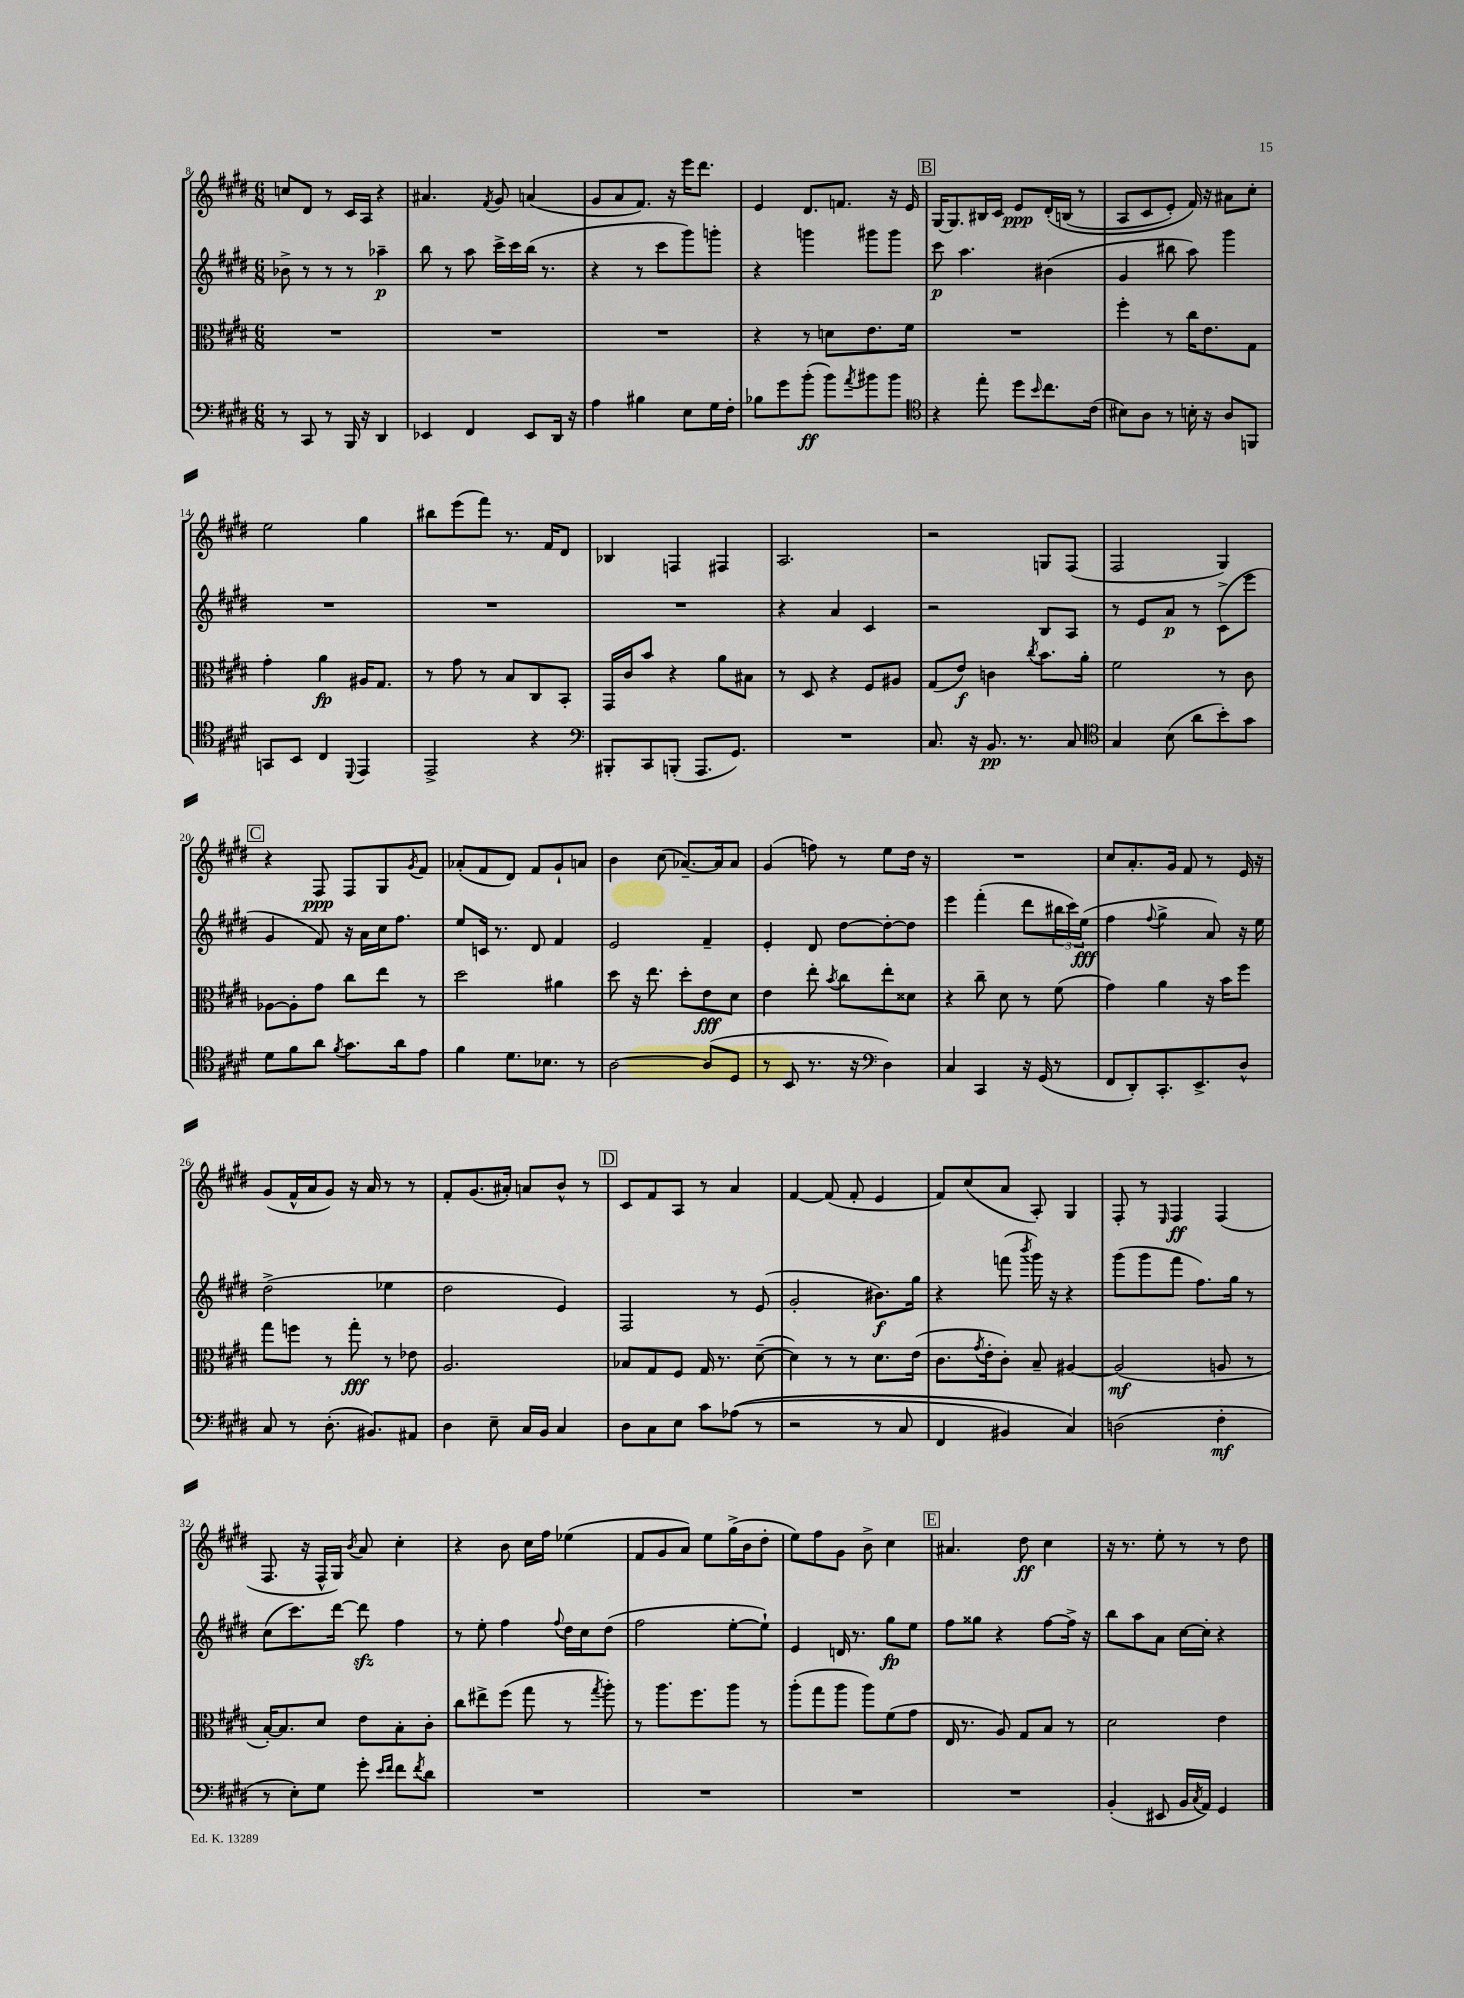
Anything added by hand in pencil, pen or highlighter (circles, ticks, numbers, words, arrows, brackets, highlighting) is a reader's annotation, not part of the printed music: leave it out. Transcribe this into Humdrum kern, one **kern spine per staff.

**kern	**kern	**kern	**kern
*staff4	*staff3	*staff2	*staff1
*clefF4	*clefC3	*clefG2	*clefG2
*k[f#c#g#d#]	*k[f#c#g#d#]	*k[f#c#g#d#]	*k[f#c#g#d#]
*M6/8	*M6/8	*M6/8	*M6/8
8r	2.r	8b-^	8cc
8CC#	.	8r	8d#
8r	.	8r	8r
16BBB	.	8r	16c#
16r	.	.	16A
4DD#	.	4aa-~	4r
=	=	=	=
4EE-	2.r	8bb	4.a#
.	.	8r	.
4FF#	.	8aa	.
.	.	.	8qf#
.	.	16ccc#^	8g#
.	.	16ccc#	.
8EE-	.	(16bb	(4a
.	.	8.r	.
16DD#	.	.	.
16r	.	.	.
=	=	=	=
4A	2.r	4r	8g#
.	.	.	8a
4B#	.	8r	8.f#)
.	.	8ccc#	.
.	.	.	16r
8E	.	8ggg#)	16eee
.	.	.	8.ddd#
16G#	.	8ggg'	.
16F#'	.	.	.
=	=	=	=
8B-	4r	4r	4e
8g#	.	.	.
(8b'	8r	4ggg	8.d#
8b)	8d	.	.
.	.	.	8.f
8qa	.	.	.
8b#	8.e	8ggg#	.
8b#	.	8ggg#	16r
.	16f#	.	16e
=	=	=	=
*clefC4	*	*	*
4r	2.r	8ccc#	[16G#
.	.	.	8.G#]
.	.	4.aa	.
8ee'	.	.	16B#
.	.	.	16c#
8dd#	.	.	8e
16qqb	.	.	.
8.cc#	.	(4b#	&(16d#'
.	.	.	(16B
.	.	.	8r
(16c#	.	.	.
=	=	=	=
8B#)	4ff#'	4g#	8A
8A	.	.	8c#
8r	8r	8bb#	8e')
16B'	16cc#	8aa)	16f#&)
16r	8.e	.	16r
8A	.	4ggg#	8a#
8FF	8G#	.	8cc#'
=	=	=	=
8GG	4g#'	2.r	2ee
8BB	.	.	.
4C#	4a	.	.
8qqDD#	.	.	.
4EE	16A#	.	4gg#
.	8.G#	.	.
=	=	=	=
2EE^	8r	2.r	8bb#
.	8g#	.	(8eee
.	8r	.	8fff#)
.	8B	.	8.r
4r	8C#	.	.
.	.	.	16f#
.	8BB'	.	8d#
=	=	=	=
*clefF4	*	*	*
8BBB#'	16GG#	2.r	4B-
.	16c#	.	.
8CC#	8b	.	.
(8BBB'	4r	.	4F
8.AAA	.	.	.
.	8a	.	4F#
8.GG#)	.	.	.
.	8B#	.	.
=	=	=	=
2.r	8r	4r	2.A
.	8D#	.	.
.	4r	4a	.
.	8F#	4c#	.
.	8A#	.	.
=	=	=	=
8.C#	(8G#	2r	2r
.	8e)	.	.
16r	.	.	.
8.BB	4c	.	.
8.r	.	.	.
.	8qcc#	.	.
.	8.b	8B	8G
8C#	.	8A	(8F#
.	16a'	.	.
=	=	=	=
*clefC4	*	*	*
4G#	2f#	8r	2F#
.	.	8e	.
(8B	.	8a	.
8a	.	8r	.
8b')	8r	(8c#^	4G#)
8g#	8c#	8eee	.
=	=	=	=
8d#	[8A-	4g#	4r
8f#	8A-']	.	.
8a	8g#	8f#)	8F#
8qf#	.	.	.
8.g#	8cc#	16r	8F#
.	.	16a	.
.	8ee	16cc#	8G#
16a	.	8.ff#	.
.	.	.	8qg#
8e	8r	.	8f#
=	=	=	=
4f#	2dd#	8ee	(8a-'
.	.	16c	8f#
.	.	8.r	.
8.d#	.	.	8d#)
.	.	8d#	8f#
8.B-	.	.	.
.	4a#	4f#	8g#`
8r	.	.	8a
=	=	=	=
[2A	8dd#	2e	4b
.	16r	.	.
.	8.ee	.	.
.	.	.	(8cc#
.	8dd#'	.	[8.a-~)
(8A]	8e	4f#~	.
.	.	.	16a-]
8D#	8d#	.	8a-
=	=	=	=
8r	4e	4e'	(4g#
8BB	.	.	.
8.r	8ee'	8d#	8ff)
.	8qb	.	.
.	8cc#	[8dd#	8r
16r	.	.	.
*clefF4	*	*	*
4D#)	8ee'	8dd#'_	8ee
.	8d##	8dd#]	16dd#
.	.	.	16r
=	=	=	=
4C#	4r	4eee	2.r
4CC#	8cc#~	(4fff#'	.
.	8d#	.	.
16r	8r	8ddd#	.
(16GG#	.	.	.
8r	(8f#	24bb#	.
.	.	24ccc#)	.
.	.	(24ee	.
=	=	=	=
8FF#	4g#)	4ff#	8cc#
8DD#')	.	.	8.a'
.	.	8qqff#	.
8.CC#'	4a	4gg#^	.
.	.	.	16g#
.	.	.	8f#
8.EE^	.	.	.
.	16r	8a)	8r
.	16b	.	.
8D#^^	8ff#	16r	16e
.	.	16ee	16r
=	=	=	=
8C#	8gg#	(2dd#^	(8g#
8r	8ff	.	16f#^^
.	.	.	16a
(8.D#'	8r	.	8g#)
.	8gg#'	.	16r
8.BB#)	.	.	16a
.	8r	4ee-	8r
8AA#	8e-	.	8r
=	=	=	=
4D#	2.A	2dd#	8f#'
.	.	.	(8.g#
8E~	.	.	.
.	.	.	16a#')
16C#	.	.	8a
16BB	.	.	.
4C#	.	4e)	8b^^
.	.	.	8r
=	=	=	=
8D#	8B-	2F#	8c#
8C#	8G#	.	8f#
8E	8F#	.	8A
8c#	16G#	.	8r
.	8.r	.	.
&((8A-	.	8r	4a
8r	([8d#~	(8e	.
=	=	=	=
2r	4d#])	2g#'	[4f#
.	8r	.	(8f#]
.	8r	.	8f#'
8r	8.d#	8.b#)	4e
8C#	.	.	.
.	(16e	16gg#	.
=	=	=	=
4FF#	8.c#	4r	8f#)
.	.	.	(8cc#
.	8qg#	.	.
.	16e'	.	.
4BB#)	8c#')	(8fff	8a
.	.	8qbbb	.
.	8B~	16ggg#)	8A')
.	.	16r	.
4C#&)	[4A#	4r	4G#
=	=	=	=
(2D	(2A#]	(8ggg#	8F#'
.	.	8ggg#	8r
.	.	.	16qqE
.	.	8fff#	4F#
.	.	8.ff#)	.
4F#'	8A	.	(4F#
.	.	16gg#	.
.	8r	8r	.
=	=	=	=
8r	[16B')	(8cc#	8.F#
.	8.B]	.	.
8E')	.	8.ccc#)	.
.	.	.	16r
8G#	8d#	.	16F#^^
.	.	[16ddd#	16G#)
.	.	.	8qb
8g#'	8e	8ddd#]	8a
16qqe	.	.	.
16qqf#	.	.	.
8f#	8B'	4ff#	4cc#'
8qf#	.	.	.
8d#	8c#'	.	.
=	=	=	=
2.r	8cc#	8r	4r
.	8ee#^	8ee'	.
.	(8ff#	4ff#	8b
.	8gg#	.	16cc#
.	.	.	16ff#
.	.	8qqff#	.
.	8r	16dd#	(4ee-
.	.	16cc#	.
.	8qgg#	.	.
.	8aa')	(8dd#	.
=	=	=	=
2.r	8r	2ff#	8f#
.	8.aa	.	8g#
.	.	.	8a)
.	8.ff#	.	.
.	.	.	8ee
.	8aa	[8ee'	(16gg#^
.	.	.	16b
.	8r	8ee`])	8dd#'
=	=	=	=
2.r	(8aa'	4e	8ee)
.	8gg#	.	8ff#
.	8aa	16d	8g#
.	.	8.r	.
.	8aa)	.	8b^
.	(8f#	8gg#	4cc#
.	8g#	8ee	.
=	=	=	=
2.r	16E	8ff#	4.a#
.	8.r	.	.
.	.	8gg##	.
.	8A)	4r	.
.	8G#	.	8dd#
.	8B	[8ff#	4cc#
.	8r	16ff#^]	.
.	.	16r	.
=	=	=	=
(4BB'	2d#	8bb	16r
.	.	.	8.r
.	.	8aa	.
8EE#	.	8a	8ee'
16BB	.	[16cc#	8r
8qC#	.	.	.
16AA)	.	16cc#']	.
4GG#	4e	4r	8r
.	.	.	8dd#
==	==	==	==
*-	*-	*-	*-
